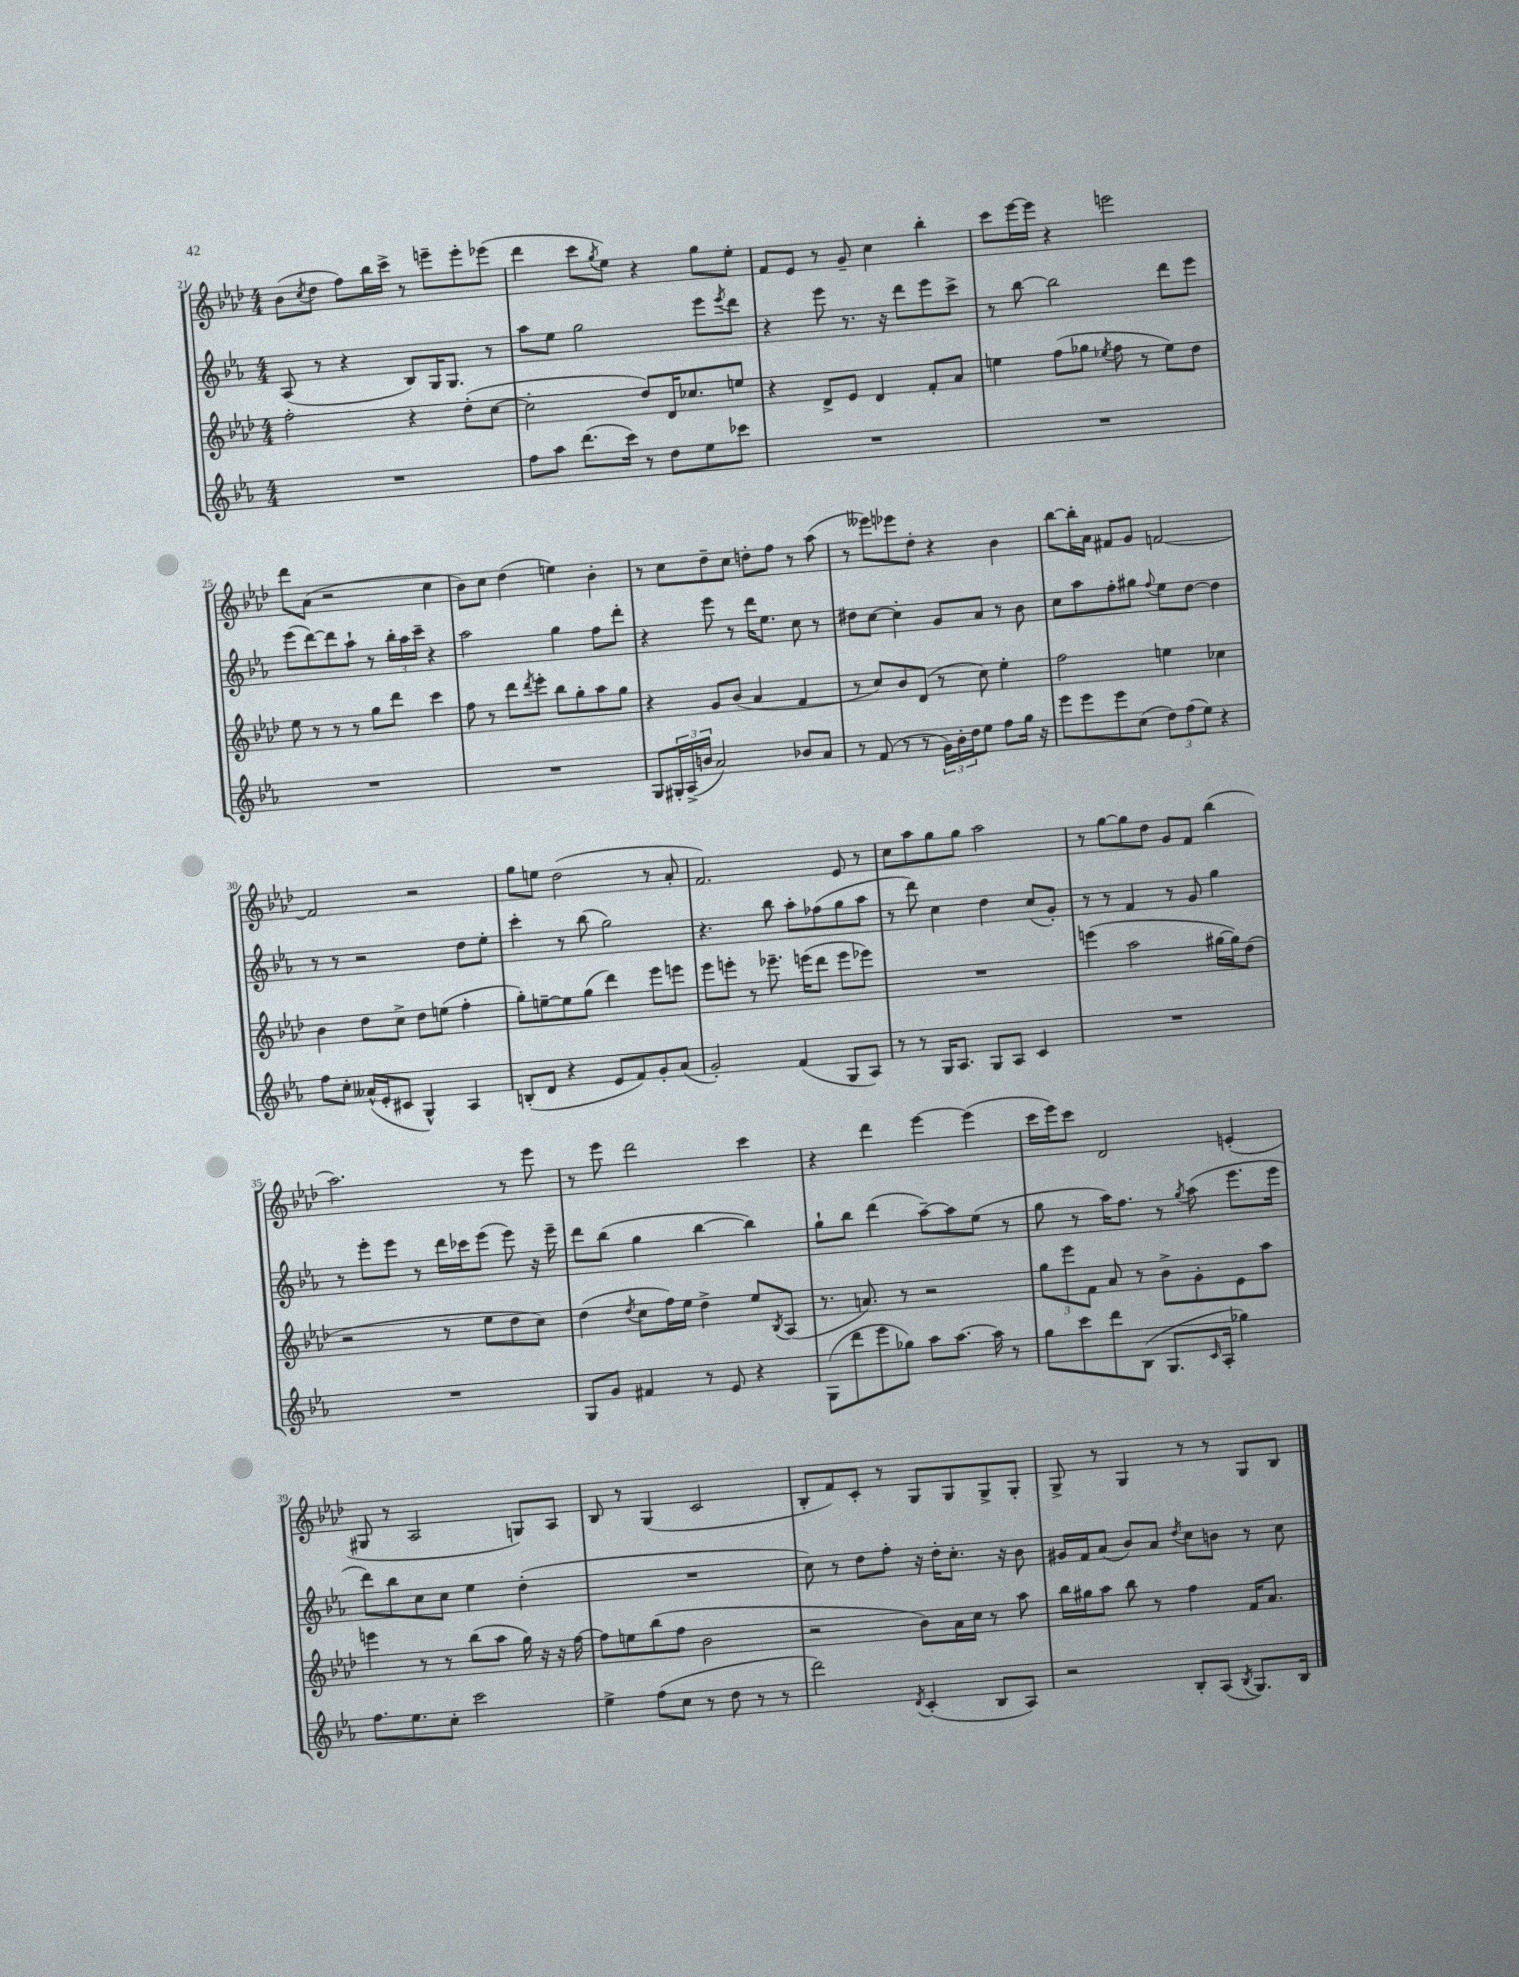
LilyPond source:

<<
\new StaffGroup <<
\new Staff = "s0" {
    \clef treble \key aes \major \numericTimeSignature \time 4/4
    bes'8( \acciaccatura { c''8 } des''8 f''8) bes''16 c'''16-> r8 e'''8-- e'''8-. ees'''8( |
    des'''4 c'''8 \acciaccatura { g''8 } ees''8) r4 g''8 ees''8-. |
    f'8 ees'8 r8 g'8-- c''4 bes''4-. |
    c'''8 ees'''16~ ees'''16 r4 e'''2 |
    des'''8 aes'8( r2 c''4 |
    bes'8) c''8 des''4( e''4) bes'4-. |
    r8 c''8 des''8-- c''8 d''8-. f''8 r8 aes''8( |
    r8 eeses'''8) ees'''8 des''8-. r4 bes'4 |
    bes''8~ bes''16-. aes'16 fis'8 g'8 f'2~ |
    f'2 r2 |
    g''8 e''8 des''2( r8 aes'8-. |
    f'2.) ees'8 r8 |
    c''8 aes''8 g''8 g''8 aes''2 |
    r8 g''8~ g''8 des''8 g'8 f'8 bes''4( |
    aes''2.) r8 ees'''8 |
    r8 ees'''8 des'''2 c'''4 |
    r4 des'''4 ees'''4~ ees'''4( |
    c'''16 ees'''16) c'''8 des'2 e'4-.( |
    gis8 r8 aes2 g8) aes8 |
    bes8 r8 g4( c'2 |
    bes8-. f'8) c'8-. r8 g8 g8 g8-> g8-. |
    g8-> r8 g4 r8 r8 g8 bes8 \bar "|." |
}
\new Staff = "s1" {
    \clef treble \key ees \major \numericTimeSignature \time 4/4
    aes8( r8 r4 bes8) g16 g8. r8 |
    aes''8 ees''8 g''2 ees'''8 \acciaccatura { ees'''8 } d'''8 |
    r4 ees'''8 r8. r16 d'''8 ees'''8 c'''8-> |
    r8 bes''8~ bes''2 d'''8 ees'''8 |
    ees'''8( d'''8~) d'''8 aes''8-! r8 \tuplet 3/2 { bes''16-. aes''16 c'''16-- } r4 |
    aes''2 g''4 f''8 d'''8-. |
    r4 ees'''8 r8 d'''16 ees''8. c''8 r8 |
    dis''8 c''8~ c''4-. g'8 aes'8 r8 bes'8 |
    c''8 aes''8 f''8-. gis''8 \appoggiatura { f''8 } ees''8 d''8~ d''4 |
    r8 r8 r2 d''8 ees''8-. |
    c'''4-. r8 bes''8( g''2) |
    r4. bes''8 aes''8-. fes''8( g''8 aes''8 |
    r8 d'''8) c''4 d''4 c''8( g'8-.) |
    r8 r8 f'4 r8 g'8 g''4 |
    r8 ees'''8-. ees'''8 r8 d'''16 ces'''16 ees'''8( ees'''8) r16 ees'''16-- |
    d'''8 bes''8( g''4 bes''4~ bes''4) |
    g''8-! bes''8 d'''4( aes''8~--) aes''8 ees''8( r8 |
    g''8 r8 aes''16) f''8. r8 \acciaccatura { g''8 } aes''8( ees'''8. ees'''16 |
    d'''8) bes''8 c''8 c''8 ees''4 d''4-.( |
    R1 |
    c''8) r8 d''8 f''8-. r16 d''16-. c''8.-. r16 bes'8 |
    gis'16 f'16 aes'8( bes'8) aes'8 \acciaccatura { d''8 } c''8 b'8 r8 c''8 \bar "|." |
}
\new Staff = "s2" {
    \clef treble \key aes \major \numericTimeSignature \time 4/4
    f''2-. r4 des''8-.( c''8~ |
    c''2-. des''8) des'16 ces''8. e''8 |
    r4 des'8-> ees'8 des'4 f'8-. aes'8 |
    e''4 f''8( ges''8 \acciaccatura { ees''8 } f''8 r8 ees''8) des''8 |
    ees''8 r8 r8 r8 g''8 des'''8 c'''4 |
    f''8 r8 des'''8 \acciaccatura { des'''8 } ees'''8-. bes''8 g''8-. aes''8 g''8 |
    r4 g'8 bes'8( aes'4 f'4 |
    r8 c''8) bes'8 des'8( r8 c''8) ees''4-. |
    f''2 e''4 ces''4 |
    bes'4 des''8 c''8-> des''8 e''8( f''4-. |
    g''8-.) e''8~-- e''8 g''8( des'''4) ees'''8 e'''8 |
    ees'''8 e'''8-. r8 ees'''8.-- e'''16( des'''8 e'''8 ees'''8) |
    R1 |
    e'''4( aes''2 gis''16~ gis''16) des''8( |
    r2 r8 ees''8 des''8 c''8) |
    des''4( \acciaccatura { des''8 } c''8 f''16) ees''16 des''4-> ees''8 \acciaccatura { bes8 } aes8( |
    r8. a'8.) r8 r2 |
    \tuplet 3/2 { g''8 ees'''8 f'8 } aes'8 r8 bes'8-> g'8-. ees'8 aes''8 |
    e'''4 r8 r8 bes''8( aes''8 g''16) r16 r16 f''16~ |
    f''8 e''8 bes''8( f''8 bes'2 |
    r2 bes'8) aes'16 c''16 r8 aes''8 |
    bes''16 gis''16 aes''8 bes''8 r8 f''4 f'16 aes'8. \bar "|." |
}
\new Staff = "s3" {
    \clef treble \key ees \major \numericTimeSignature \time 4/4
    R1 |
    f''8 aes''8 d'''8.( c'''16) r8 d''8 ees''8 ces'''8 |
    R1 |
    R1 |
    R1 |
    R1 |
    g8 \tuplet 3/2 { gis16-. aes16->( b'16 } aes'2) bes'8 aes'8 |
    r8 f'8( r8 r8 \tuplet 3/2 { g'16) bes'16-. d''16 } ees''8 f''8 g''16 r16 |
    ees'''8 ees'''8 ees'''8 c''8( \tuplet 3/2 { d''8) f''8( ees''8) } r4 |
    f''8 c''8-. aeses'16-^( ees'16-. cis'8 g4-^) aes4 |
    b8-.( d'8 r4 ees'8 f'8) g'8-. aes'8( |
    g'2-.) f'4( g8 aes8) |
    r8 r8 g16 aes8. g8 aes8 c'4 |
    R1 |
    R1 |
    g8 g'8 fis'4 r8 ees'8 r4 |
    g8( d'''8 ees'''8 ges''8) aes''8 aes''8.~ aes''16 r8 |
    g''8 c'''8 d'''8 bes8( g8. \grace { c'16 } aes16-. ges''4) |
    f''8. ees''8. c''8-. c'''2 |
    ees''4-> f''8( c''8 r8 d''8 r8 r8 |
    d'''2) \acciaccatura { d'8 } c'4-.( bes8 aes8) |
    r2 bes8-. aes8( \acciaccatura { bes8 } g8.) bes16 \bar "|." |
}
>>
>>
\layout { \context { \Score currentBarNumber = #21 } }
